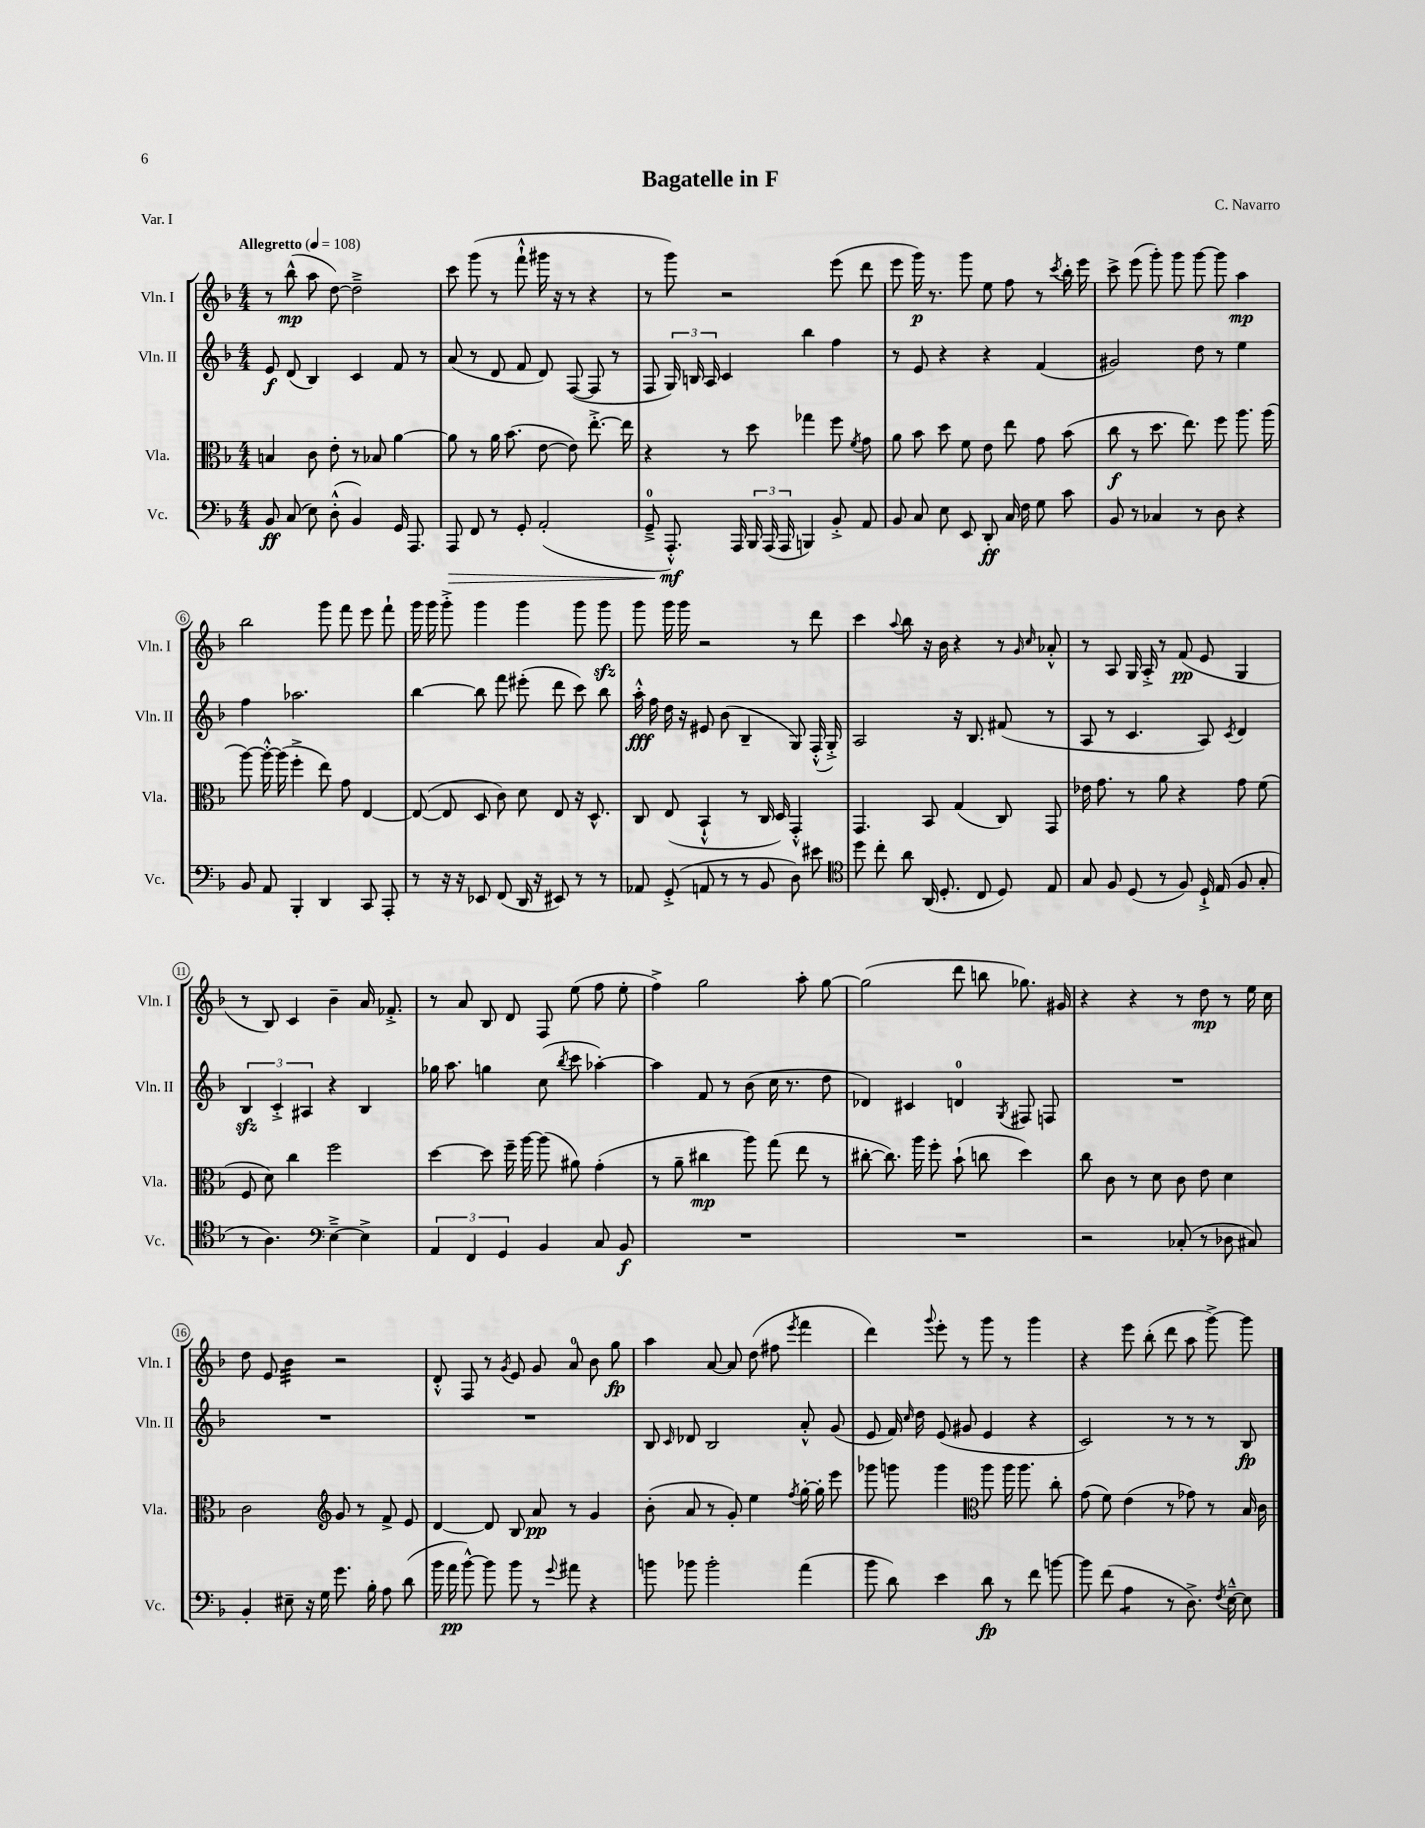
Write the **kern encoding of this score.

**kern	**dynam	**kern	**dynam	**kern	**dynam	**kern	**dynam
*part4	*part4	*part3	*part3	*part2	*part2	*part1	*part1
*staff4	*staff4	*staff3	*staff3	*staff2	*staff2	*staff1	*staff1
*I"Vc.	*	*I"Vla.	*	*I"Vln. II	*	*I"Vln. I	*
*I'Vc.	*	*I'Vla.	*	*I'Vln. II	*	*I'Vln. I	*
*clefF4	*	*clefC3	*	*clefG2	*	*clefG2	*
*k[b-]	*	*k[b-]	*	*k[b-]	*	*k[b-]	*
*M4/4	*	*M4/4	*	*M4/4	*	*M4/4	*
*MM108	*	*MM108	*	*MM108	*	*MM108	*
=1	=1	=1	=1	=1	=1	=1	=1
!	!	!	!	!	!	!LO:TX:a:B:t=Allegretto	!
8BB-/	ff	4Bn/	.	8e/	f	8r	.
(8C/	.	.	.	(8d/	.	(8bb-^^\	mp
8E\)	.	8c\	.	4B-/)	.	8aa\	.
(8D'^^\	.	8e'\	.	.	.	[8dd\)	.
4BB-/)	.	8r	.	4c/	.	2dd~^\]	.
.	.	8B-X/	.	.	.	.	.
16GG/	.	[4a\	.	8f/	.	.	.
8.AAA/	.	.	.	.	.	.	.
.	.	.	.	8r	.	.	.
=2	=2	=2	=2	=2	=2	=2	=2
!	!LO:HP:b	!	!	!	!	!	!
8AAA/	>	8a\]	.	(8a/	.	8ccc\	.
8FF/	.	8r	.	8r	.	(8ggg\	.
8r	.	16a\	.	8d/	.	8r	.
.	.	(8.b-\	.	.	.	.	.
8GG'/	.	.	.	8f/	.	8fff`^^\	.
(2AA'/	.	[8e\	.	8d/)	.	16ggg#X\	.
.	.	.	.	.	.	16r	.
.	.	8e\])	.	([8F/	.	8r	.
.	.	[8.ee'^\	.	8F/]	.	4r	.
.	.	.	.	8r	.	.	.
.	.	16ee\]	.	.	.	.	.
=3	=3	=3	=3	=3	=3	=3	=3
8GG~^/	.	4r	.	8F/	.	8r	.
8.AAA'^^/)	mf	.	.	24G/)	.	8ggg\)	.
.	.	.	.	24Bn/	.	.	.
.	.	.	.	24A/	.	.	.
.	.	8r	.	4c/	.	2r	.
16AAA/	]	.	.	.	.	.	.
24BBB-/	.	8dd\	.	.	.	.	.
(24AAA/	.	.	.	.	.	.	.
24AAA/	.	.	.	.	.	.	.
4BBBn/)	.	4gg-X\	.	4bb-\	.	.	.
8BB-'^/	.	8ff\	.	4ff\	.	(8eee\	.
.	.	8qf/	.	.	.	.	.
8AA/	.	8g\	.	.	.	8ddd\	.
=4	=4	=4	=4	=4	=4	=4	=4
8BB-/	.	8a\	.	8r	.	8eee\	.
8C/	.	8b-\	.	8e/	.	16ggg\)	p
.	.	.	.	.	.	8.r	.
8E\	.	8dd\	.	4r	.	.	.
8EE/	.	8f\	.	.	.	8ggg\	.
8DD'/	ff	8e\	.	4r	.	8ee\	.
16C/	.	8ee\	.	.	.	8ff\	.
16F\	.	.	.	.	.	.	.
8G\	.	8g\	.	(4f/	.	8r	.
.	.	.	.	.	.	8qccc/	.
8c\	.	(8b-\	.	.	.	16bb-'\	.
.	.	.	.	.	.	16eee\	.
=5	=5	=5	=5	=5	=5	=5	=5
8BB-/	.	8cc\	f	2g#X/)	.	8ccc^\	.
8r	.	8r	.	.	.	(8eee\	.
4C-X/	.	8.dd\	.	.	.	8ggg'\)	.
.	.	.	.	.	.	8ggg\	.
.	.	8.ee\)	.	.	.	.	.
8r	.	.	.	8dd\	.	[8ggg\	.
8D\	.	8ff\	.	8r	.	8ggg\]	.
4r	.	8.aa\	.	4ee\	.	4aa\	mp
.	.	(16aa\	.	.	.	.	.
!!LO:LB:g=z
=6	=6	=6	=6	=6	=6	=6	=6
8BB-/	.	[8aa\)	.	4ff\	.	2bb-\	.
8AA/	.	16aa'^^\_	.	.	.	.	.
.	.	(16aa\]	.	.	.	.	.
4BBB-'/	.	4ff'^\	.	2.aa-X\	.	.	.
4DD/	.	8ee\)	.	.	.	8ggg\	.
.	.	8g\	.	.	.	8fff\	.
8CC/	.	[4E/	.	.	.	8eee\	.
8AAA'/	.	.	.	.	.	8fff`\	.
=7	=7	=7	=7	=7	=7	=7	=7
8r	.	(8E/_	.	[4bb-\	.	16ggg\	.
.	.	.	.	.	.	16ggg\	.
16r	.	8E/]	.	.	.	8ggg'^\	.
16r	.	.	.	.	.	.	.
8EE-X/	.	8D/	.	8bb-\]	.	4ggg\	.
(8FF/	.	8c\)	.	8fff\	.	.	.
16DD/	.	8d\	.	(8eee#X'\	.	4ggg\	.
16r	.	.	.	.	.	.	.
8EE#X/)	.	8E/	.	8ddd\	.	.	.
8r	.	16r	.	8ccc\)	.	8ggg\	.
.	.	8.D^^/	.	.	.	.	.
8r	.	.	.	8bb-\	.	8gggzz\	.
=8	=8	=8	=8	=8	=8	=8	=8
8AA-X/	.	8C/	.	16aa'^^\	fff	8ggg\	.
.	.	.	.	16ff\	.	.	.
(8GG'^/	.	(8E/	.	16dd\	.	16ggg\	.
.	.	.	.	16r	.	16ggg\	.
8AAn/	.	4BB-`^^/	.	8e#X/	.	2r	.
8r	.	.	.	(8b-\	.	.	.
8r	.	8r	.	4B-~/	.	.	.
8BB-/	.	16C/	.	.	.	.	.
.	.	16D/)	.	.	.	.	.
8D\)	.	4GG'^^/	.	8G/)	.	8r	.
8e#X\	.	.	.	(16F'^^/	.	8ddd\	.
.	.	.	.	16G'^/)	.	.	.
=9	=9	=9	=9	=9	=9	=9	=9
*clefC4	*	*	*	*	*	*	*
8dd\	.	4.GG/	.	2A/	.	4ccc\	.
8cc'\	.	.	.	.	.	.	.
.	.	.	.	.	.	8qqaa/	.
8a\	.	.	.	.	.	8bb-\	.
(16AA/	.	8BB-/	.	.	.	16r	.
8.D'/	.	.	.	.	.	16b-\	.
.	.	(4G/	.	16r	.	4r	.
.	.	.	.	8.B-/	.	.	.
8C/	.	.	.	.	.	.	.
8D/)	.	8C/)	.	(8f#X/	.	8r	.
.	.	.	.	.	.	16qqg/	.
.	.	.	.	.	.	16qqcc/	.
8E/	.	8GG/	.	8r	.	8a-X'^^/	.
=10	=10	=10	=10	=10	=10	=10	=10
8G/	.	16e-X\	.	8A/	.	8r	.
.	.	8.g\	.	.	.	.	.
8F/	.	.	.	8r	.	8A/	.
(8D/	.	8r	.	4.c/	.	16G/	.
.	.	.	.	.	.	16A'^/	.
8r	.	8a\	.	.	.	8r	.
8F/)	.	4r	.	.	.	(8f/	pp
16D`^/	.	.	.	8A/)	.	8e/	.
(16E/	.	.	.	.	.	.	.
.	.	.	.	8qc/	.	.	.
8F/	.	8g\	.	4d/	.	4G/	.
8G'/	.	(8f\	.	.	.	.	.
!!LO:LB:g=z
=11	=11	=11	=11	=11	=11	=11	=11
8r	.	8F/	.	6B-zz/	.	8r	.
4.A\)	.	8d\)	.	.	.	8B-/)	.
.	.	.	.	6c'^/	.	.	.
.	.	4cc\	.	.	.	4c/	.
.	.	.	.	6A#X/	.	.	.
*clefF4	*	*	*	*	*	*	*
[4E~^\	.	2ff\	.	4r	.	4b-~\	.
4E^\]	.	.	.	4B-/	.	16a/	.
.	.	.	.	.	.	8.f-X'^/	.
=12	=12	=12	=12	=12	=12	=12	=12
6AA/	.	[4dd\	.	16gg-X\	.	8r	.
.	.	.	.	8.aa\	.	.	.
.	.	.	.	.	.	8a/	.
6FF/	.	.	.	.	.	.	.
.	.	8dd\]	.	4ggn\	.	8B-/	.
6GG/	.	.	.	.	.	.	.
.	.	16ff~\	.	.	.	8d/	.
.	.	[16aa\	.	.	.	.	.
4BB-/	.	(8aa\]	.	(8cc\	.	8F/	.
.	.	.	.	8qbb-/	.	.	.
.	.	8a#X\)	.	8ccc\	.	(8ee\	.
8C/	.	(4g'\	.	[4aa-X'\)	.	8ff\	.
8BB-/	f	.	.	.	.	8ee'\	.
=13	=13	=13	=13	=13	=13	=13	=13
1r	.	8r	.	4aa-\]	.	4ff^\)	.
.	.	8a~\	.	.	.	.	.
.	.	4cc#X\	mp	8f/	.	2gg\	.
.	.	.	.	8r	.	.	.
.	.	8aa\)	.	(8b-\	.	.	.
.	.	(8gg\	.	16cc\	.	.	.
.	.	.	.	8.r	.	.	.
.	.	8ee\	.	.	.	8aa'\	.
.	.	8r	.	8dd\	.	[8gg\	.
=14	=14	=14	=14	=14	=14	=14	=14
1r	.	[8cc#X'\	.	4d-X/)	.	(2gg\]	.
.	.	8.cc#\])	.	.	.	.	.
.	.	.	.	4c#X/	.	.	.
.	.	16aa\	.	.	.	.	.
.	.	8ff'\	.	.	.	.	.
.	.	(8b-`\	.	4dn/	.	8ddd\	.
.	.	8ccn\	.	.	.	8bbn\	.
.	.	.	.	8qG/	.	.	.
.	.	4dd\)	.	8F#X/	.	8.gg-X\)	.
.	.	.	.	8Fn/	.	.	.
.	.	.	.	.	.	16g#X/	.
=15	=15	=15	=15	=15	=15	=15	=15
2r	.	8cc\	.	1r	.	4r	.
.	.	8c\	.	.	.	.	.
.	.	8r	.	.	.	4r	.
.	.	8d\	.	.	.	.	.
(8C-X'/	.	8c\	.	.	.	8r	.
8r	.	8e\	.	.	.	8dd\	mp
8D-X\	.	4d\	.	.	.	8r	.
8C#X/)	.	.	.	.	.	16ee\	.
.	.	.	.	.	.	16cc\	.
!!LO:LB:g=z
=16	=16	=16	=16	=16	=16	=16	=16
4BB-'/	.	2c\	.	1r	.	8dd\	.
.	.	.	.	.	.	8e/	.
*	*	*	*	*	*	*tremolo	*
8E#X~\	.	.	.	.	.	32b-\LLL	.
.	.	.	.	.	.	32b-\	.
.	.	.	.	.	.	32b-\	.
.	.	.	.	.	.	32b-\	.
16r	.	.	.	.	.	32b-\	.
.	.	.	.	.	.	32b-\	.
16G\	.	.	.	.	.	32b-\	.
.	.	.	.	.	.	32b-\JJJ	.
*	*	*	*	*	*	*Xtremolo	*
*	*	*clefG2	*	*	*	*	*
8.g\	.	8g/	.	.	.	2r	.
.	.	8r	.	.	.	.	.
16B-'\	.	.	.	.	.	.	.
8A\	.	8f^/	.	.	.	.	.
(8d\	.	8e/	.	.	.	.	.
=17	=17	=17	=17	=17	=17	=17	=17
16b-\	.	[4d/	.	1r	.	8d'^^/	.
16a\	pp	.	.	.	.	.	.
[8b-^^\)	.	.	.	.	.	8F/	.
8b-\]	.	8d/]	.	.	.	8r	.
.	.	.	.	.	.	8qg/	.
8b-\	.	8B-/	.	.	.	8e/	.
8r	.	8a/	pp	.	.	8g/	.
8qqg/	.	.	.	.	.	.	.
8a#X\	.	8r	.	.	.	8a/	.
4r	.	4g/	.	.	.	8b-\	.
.	.	.	.	.	.	8gg\	fp
=18	=18	=18	=18	=18	=18	=18	=18
8bn\	.	(8b-'\	.	8B-/	.	4aa\	.
.	.	.	.	16qqc/	.	.	.
8b-X\	.	8a/	.	8d-X/	.	.	.
2b-'\	.	8r	.	2B-/	.	[8a/	.
.	.	8g'/)	.	.	.	8a/]	.
.	.	4ee\	.	.	.	(8dd\	.
.	.	.	.	.	.	8ff#X\	.
.	.	8qff/	.	.	.	8qeee/	.
(4a\	.	[16gg'\	.	8a'^^/	.	4fff\	.
.	.	16gg'\]	.	.	.	.	.
.	.	8eee\	.	(8g/	.	.	.
=19	=19	=19	=19	=19	=19	=19	=19
8b-\	.	8ggg-X\	.	8e/	.	4ddd\)	.
8d\)	.	8gggn\	.	16f/)	.	.	.
.	.	.	.	16qqcc/	.	.	.
.	.	.	.	16dd\	.	.	.
.	.	.	.	.	.	8qqggg/	.
4e\	.	4ggg\	.	(8e/	.	8eee'\	.
.	.	.	.	8g#X/	.	8r	.
*	*	*clefC3	*	*	*	*	*
8d\	fp	8aa\	.	4e/	.	8ggg\	.
8r	.	16aa\	.	.	.	8r	.
.	.	8.aa\	.	.	.	.	.
8f\	.	.	.	4r	.	4ggg\	.
[8bn\	.	8cc'\	.	.	.	.	.
=20	=20	=20	=20	=20	=20	=20	=20
8b\]	.	(8g\	.	2c/)	.	4r	.
(8f\	.	8f\)	.	.	.	.	.
*tremolo	*	*	*	*	*	*	*
8A\L	.	(4e\	.	.	.	8eee\	.
8A\J	.	.	.	.	.	(8bb-'\	.
*Xtremolo	*	*	*	*	*	*	*
8r	.	8r	.	8r	.	8ddd\	.
8.D^\)	.	8g-X\)	.	8r	.	8aa\	.
.	.	8r	.	8r	.	[8ggg^\)	.
8qF/	.	.	.	.	.	.	.
[16E~^^\	.	.	.	.	.	.	.
8E\]	.	16B-/	.	8B-/	fp	8ggg\]	.
.	.	16c\	.	.	.	.	.
==	==	==	==	==	==	==	==
*-	*-	*-	*-	*-	*-	*-	*-
